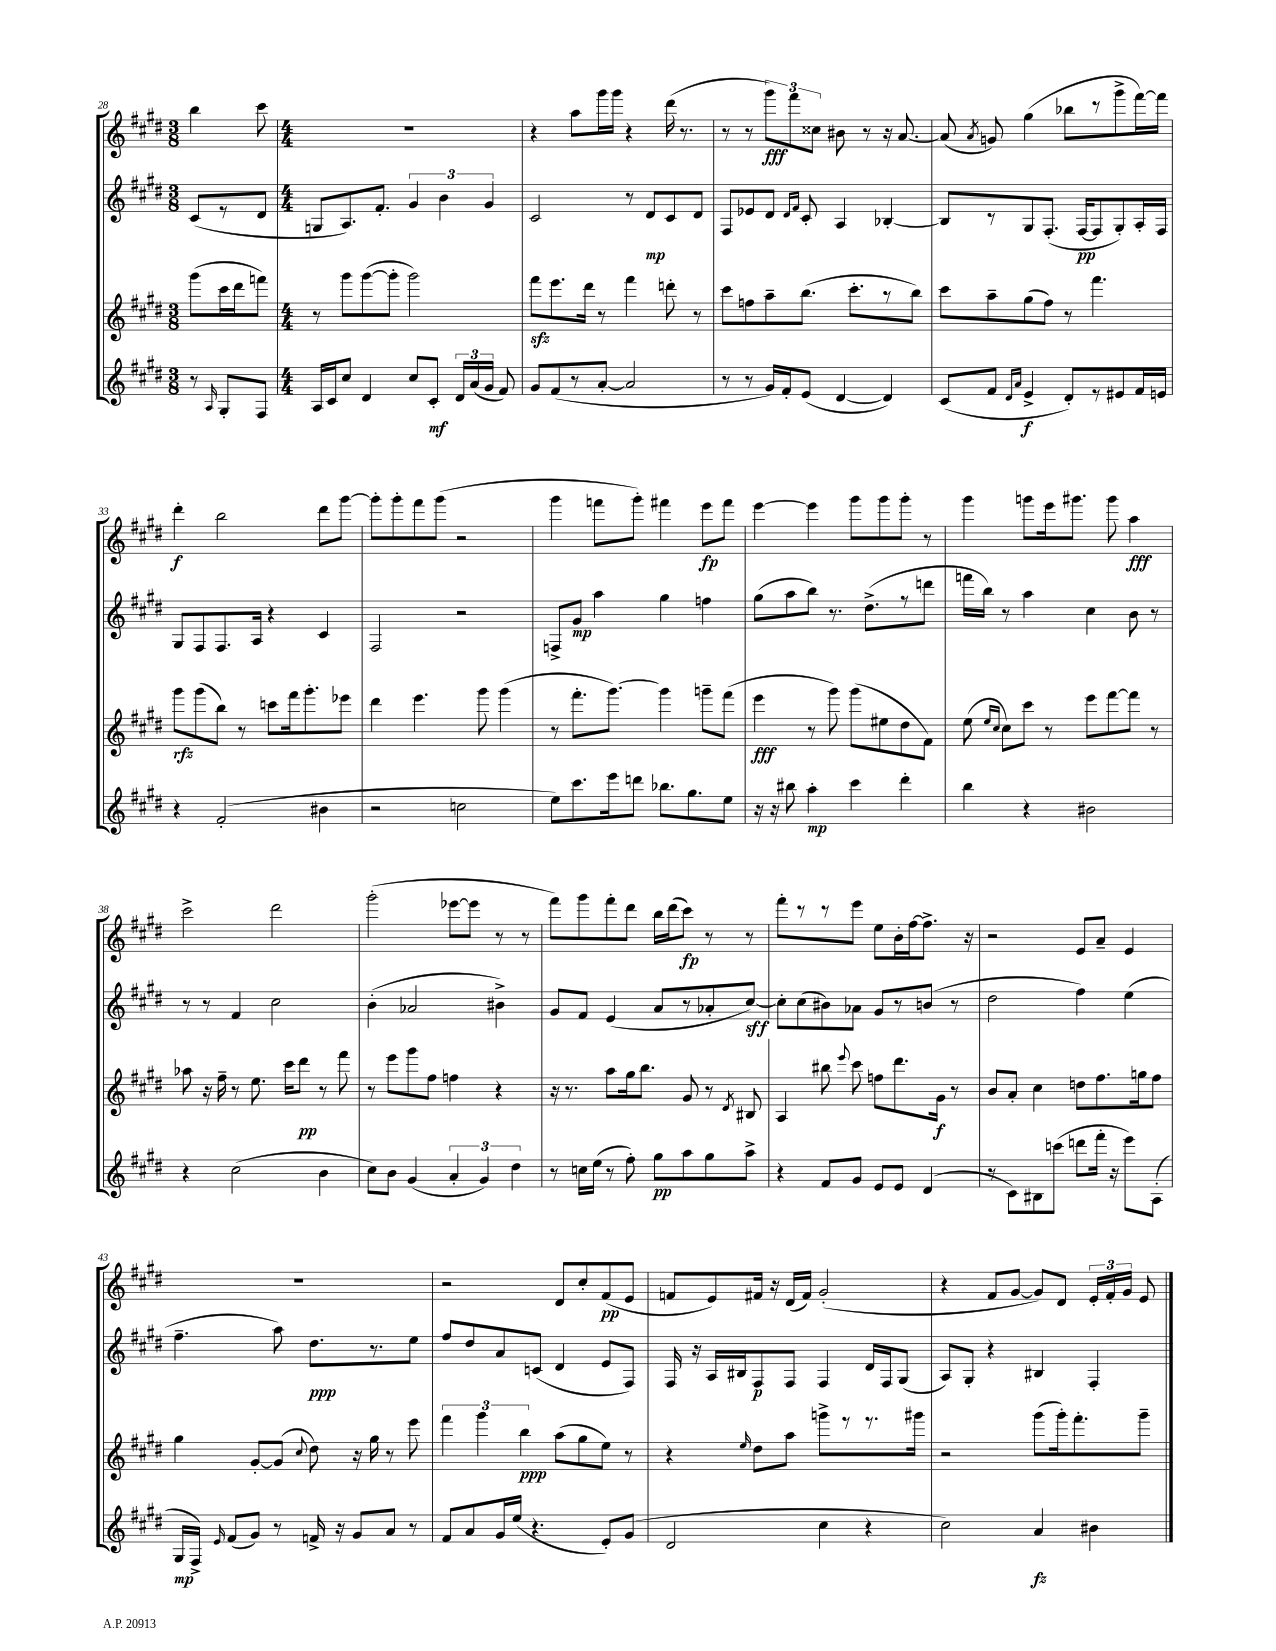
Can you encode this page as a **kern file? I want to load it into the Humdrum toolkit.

**kern	**kern	**kern	**kern
*staff4	*staff3	*staff2	*staff1
*clefG2	*clefG2	*clefG2	*clefG2
*k[f#c#g#d#]	*k[f#c#g#d#]	*k[f#c#g#d#]	*k[f#c#g#d#]
*M3/8	*M3/8	*M3/8	*M3/8
8r	(8ggg#	(8c#	4bb
16qqA	.	.	.
8G#'	16ccc#	8r	.
.	16ddd#	.	.
8F#	8fff)	8d#	8ccc#
=	=	=	=
*M4/4	*M4/4	*M4/4	*M4/4
16A	8r	8G	1r
16c#	.	.	.
8cc#	8ggg#	8.A)	.
4d#	([8ggg#	.	.
.	.	8.f#'	.
.	8ggg#']	.	.
8cc#	2ggg#)	6g#	.
8c#'	.	.	.
.	.	6b	.
24d#	.	.	.
(24a	.	.	.
24g#	.	6g#	.
8f#)	.	.	.
=	=	=	=
8g#	8fff#	2c#	4r
(8f#	8.eee	.	.
8r	.	.	8aa
.	16ddd#	.	.
[8a'	8r	.	16ggg#
.	.	.	16ggg#
2a]	4fff#	8r	4r
.	.	8d#	.
.	8ddd'	8c#	(16ddd#
.	.	.	8.r
.	8r	8d#	.
=	=	=	=
8r	8ccc#	8F#	8r
8r	8ff	8e-	8r
16g#)	8aa~	8d#	12ggg#)
16f#'	.	.	.
.	.	.	12fff#
.	.	16qqd#	.
.	.	16qqf#	.
(8e	(8.bb	8c#'	.
.	.	.	12cc##
[4d#	.	4A	8b#
.	8.ccc#'	.	.
.	.	.	8r
4d#])	8r	[4B-'	16r
.	.	.	[8.a
.	8bb)	.	.
=	=	=	=
(8c#	8ccc#	8B-]	(8a]
.	.	.	8qa
8f#	8aa~	8r	8g)
16qqd#	.	.	.
16qqa	.	.	.
4e^	(8gg#	8G#	(4gg#
.	8ff#)	(8.F#'	.
8d#')	8r	.	8bb-
.	.	[16F#	.
8r	4.fff#	8F#]	8r
8e#	.	8G#')	8ggg#^
16f#	.	16A'	[16fff#)
16e	.	16F#	16fff#]
=	=	=	=
4r	8ggg#	8G#	4ddd#'
.	(8ggg#	8F#	.
(2f#'	8bb)	8.F#	2bb
.	8r	.	.
.	.	16A	.
.	8ccc	4r	.
.	16fff#	.	.
.	8.ggg#'	.	.
4b#	.	4c#	8ddd#
.	8eee-	.	[8ggg#
=	=	=	=
2r	4ddd#	2F#	8ggg#']
.	.	.	8ggg#'
.	4.eee	.	8fff#
.	.	.	(8ggg#
2cc	.	2r	2r
.	8ggg#	.	.
.	(4ggg#	.	.
=	=	=	=
8ee)	8r	8F^	4ggg#
8.ccc#	8.fff#'	8g#	.
.	.	4aa	8fff
16eee	[8.ggg#)	.	.
8ddd	.	.	8ggg#')
8.bb-	4ggg#]	4gg#	4fff#
8.gg#	.	.	.
.	8ggg~	4ff	8eee
8ee	(8fff#	.	8fff#
=	=	=	=
16r	4eee	(8gg#	[4eee
16r	.	.	.
8bb#	.	8aa	.
4aa'	8r	8bb)	4eee]
.	8ggg#)	8.r	.
4ccc#	(8ggg#	.	8ggg#
.	.	(8.dd#^	.
.	8ee#	.	8ggg#
4ddd#'	8dd#	8r	8ggg#'
.	8f#)	8ddd	8r
=	=	=	=
4bb	(8ee	16fff	4ggg#
.	.	16bb)	.
.	16qqee	.	.
.	16qqcc#	.	.
.	8cc#)	8r	.
4r	8ccc#	4aa	8ggg
.	8r	.	16eee
.	.	.	8.ggg#
2b#	8eee	4cc#	.
.	[8fff#	.	8ggg#
.	8fff#]	8b	4aa
.	8r	8r	.
=	=	=	=
4r	8aa-	8r	2ccc#^
.	16r	8r	.
.	16ff#~	.	.
(2cc#	8r	4f#	.
.	8.ee	.	.
.	.	2cc#	2ddd#
.	16ccc#	.	.
.	8ddd#	.	.
4b	8r	.	.
.	8fff#	.	.
=	=	=	=
8cc#)	8r	(4b'	(2ggg#'
8b	8eee	.	.
(4g#	8ggg#	2a-	.
.	8ff#	.	.
6a'	4ff	.	[8eee-
.	.	.	8eee-]
6g#)	.	.	.
.	4r	4b#^)	8r
6dd#	.	.	.
.	.	.	8r
=	=	=	=
8r	16r	8g#	8fff#)
.	8.r	.	.
16cc	.	8f#	8ggg#
(16ee	.	.	.
8r	8aa	(4e	8fff#'
8ff#')	16gg#	.	8ddd#
.	8.bb	.	.
8gg#	.	8a	16bb
.	.	.	(16ddd#
8aa	8g#	8r	8ccc#)
8gg#	8r	8a-'	8r
.	8qd#	.	.
8aa^	8B#	[8cc#)	8r
=	=	=	=
4r	4A	8cc#']	8fff#'
.	.	(8cc#	8r
8f#	8bb#	8b#)	8r
.	8qqeee	.	.
8g#	8ccc#	8a-	8eee
8e	8ff	8g#	8ee
8e	8.ddd#	8r	16b'
.	.	.	[16ff#
(4d#	.	(8b	8.ff#^]
.	16g#	.	.
.	8r	8r	.
.	.	.	16r
=	=	=	=
8r	8b	2dd#	2r
8c#)	8a'	.	.
8B#	4cc#	.	.
(8ccc	.	.	.
8ddd	8dd	4ff#)	8e
16fff#'	8.ff#	.	8a~
16r	.	.	.
8eee)	.	(4ee	4e
.	16gg	.	.
(8A'	8ff#	.	.
=	=	=	=
16G#	4gg#	4.ff#~	1r
16F#^)	.	.	.
16qqe	.	.	.
(8f#	.	.	.
8g#)	[8g#'	.	.
8r	(8g#]	8aa)	.
.	8qqcc#	.	.
16f^	8dd#)	8.dd#	.
16r	.	.	.
8g#	16r	.	.
.	16gg#	8.r	.
8a	8r	.	.
8r	8eee	8ee	.
=	=	=	=
8f#	6fff#	8ff#	2r
8a	.	8dd#	.
.	6ggg#	.	.
16g#	.	8a	.
(16ee	.	.	.
.	6bb	.	.
4.r	.	(8c	.
.	(8aa	4d#	8d#
.	8gg#	.	8cc#'
8e')	8ee)	8e	(8f#
(8g#	8r	8F#)	8e
=	=	=	=
2d#	4r	16F#	8f
.	.	16r	.
.	.	16A	8e)
.	.	16B#	.
.	16qqee	.	.
.	8dd#	8F#	16f#
.	.	.	16r
.	8aa	8F#	(16d#
.	.	.	16f#)
4cc#	8ggg^	4F#	(2g#'
.	8r	.	.
4r	8.r	16d#	.
.	.	16F#	.
.	.	(8G#	.
.	16ggg#	.	.
=	=	=	=
2cc#)	2r	8A)	4r
.	.	8G#'	.
.	.	4r	8f#
.	.	.	[8g#
4a	(8ggg#	4B#	8g#])
.	16ggg#')	.	8d#
.	8.fff#'	.	.
4b#	.	4F#'	24e'
.	.	.	24f#'
.	.	.	24g#
.	8ggg#~	.	8e
==	==	==	==
*-	*-	*-	*-
